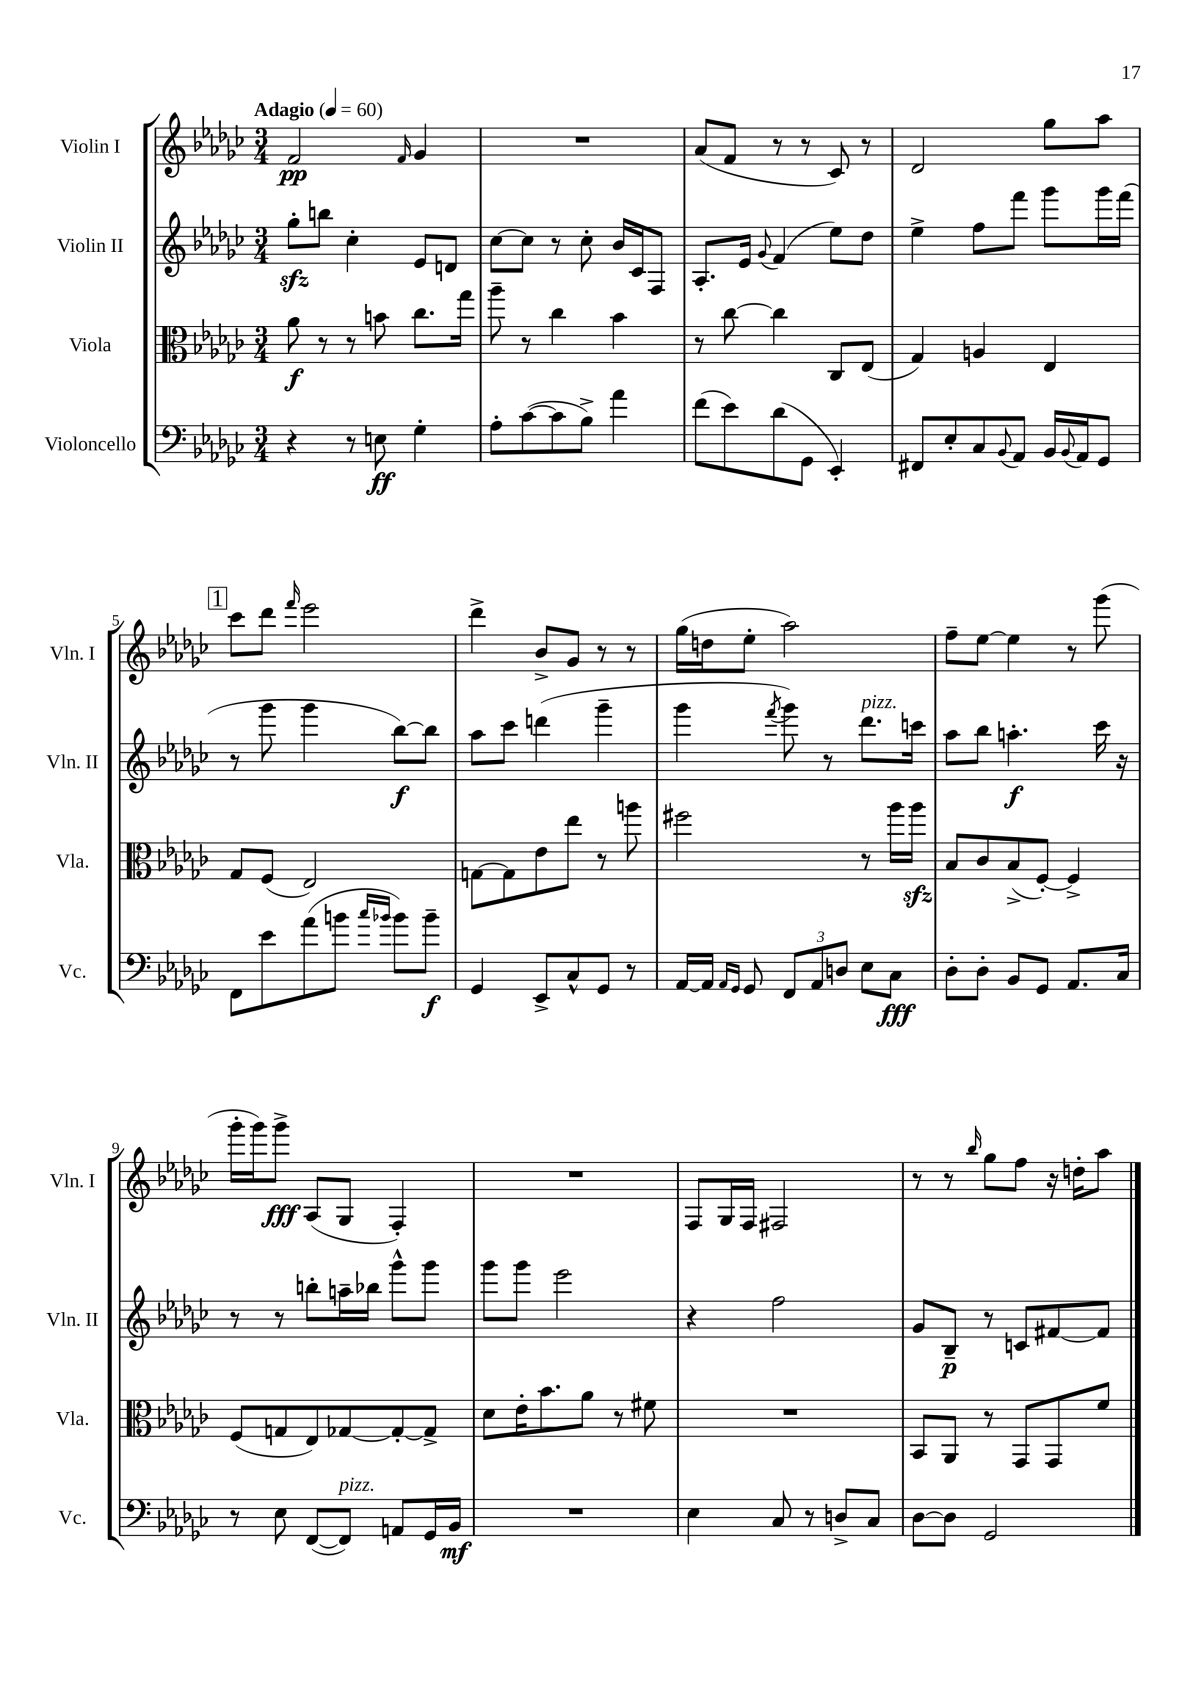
<<
\new StaffGroup <<
\new Staff = "s0" \with { instrumentName = "Violin I" shortInstrumentName = "Vln. I" } {
    \clef treble \key ges \major \numericTimeSignature \time 3/4 \tempo "Adagio" 4 = 60
    f'2\pp \grace { f'16 } ges'4 |
    R2. |
    aes'8( f'8 r8 r8 ces'8) r8 |
    des'2 ges''8 aes''8 |
    \mark \markup { \box "1" } ces'''8 des'''8 \grace { f'''16 } ees'''2 |
    des'''4-> bes'8-> ges'8 r8 r8 |
    ges''16( d''16 ees''8-. aes''2) |
    f''8-- ees''8~ ees''4 r8 ges'''8( |
    ges'''16-. ges'''16) ges'''8->\fff aes8( ges8 f4-.) |
    R2. |
    f8 ges16 f16 fis2 |
    r8 r8 \grace { bes''16 } ges''8 f''8 r16 d''16-. aes''8 \bar "|." |
}
\new Staff = "s1" \with { instrumentName = "Violin II" shortInstrumentName = "Vln. II" } {
    \clef treble \key ges \major \numericTimeSignature \time 3/4
    ges''8-.\sfz b''8 ces''4-. ees'8 d'8 |
    ces''8~ ces''8 r8 ces''8-. bes'16 ces'16 f8 |
    aes8.-. ees'16 \appoggiatura { ges'8 } f'4( ees''8) des''8 |
    ees''4-> f''8 f'''8 ges'''8 ges'''16 f'''16( |
    \mark \markup { \box "1" } r8 ges'''8 ges'''4 bes''8~\f) bes''8 |
    aes''8 ces'''8 d'''4( ges'''4-- |
    ges'''4 \acciaccatura { f'''8 } ges'''8) r8 des'''8.^\markup { \italic "pizz." } c'''16 |
    aes''8 bes''8 a''4.-.\f ces'''16 r16 |
    r8 r8 b''8-. a''16-- bes''16 ges'''8-^ ges'''8 |
    ges'''8 ges'''8 ees'''2 |
    r4 f''2 |
    ges'8 bes8--\p r8 c'8 fis'8~ fis'8 \bar "|." |
}
\new Staff = "s2" \with { instrumentName = "Viola" shortInstrumentName = "Vla." } {
    \clef alto \key ges \major \numericTimeSignature \time 3/4
    aes'8\f r8 r8 b'8 ces''8. ges''16 |
    aes''8-- r8 ces''4 bes'4 |
    r8 ces''8~ ces''4 ces8 ees8( |
    ges4) a4 ees4 |
    \mark \markup { \box "1" } ges8 f8( ees2) |
    g8~ g8 ees'8 ees''8 r8 a''8 |
    fis''2 r8 aes''16 aes''16\sfz |
    bes8 ces'8 bes8->( f8~-.) f4-> |
    f8( g8 ees8) ges8~ ges8~-. ges8-> |
    des'8 ees'16-. bes'8. aes'8 r8 fis'8 |
    R2. |
    bes,8 aes,8 r8 ges,8 ges,8 f'8 \bar "|." |
}
\new Staff = "s3" \with { instrumentName = "Violoncello" shortInstrumentName = "Vc." } {
    \clef bass \key ges \major \numericTimeSignature \time 3/4
    r4 r8 e8\ff ges4-. |
    aes8-. ces'8~( ces'8 bes8->) aes'4 |
    f'8( ees'8) des'8( ges,8 ees,4-.) |
    fis,8 ees8-. ces8 \appoggiatura { bes,8 } aes,8 bes,16 \appoggiatura { bes,8 } aes,16 ges,8 |
    \mark \markup { \box "1" } f,8 ees'8 aes'8( b'8 \grace { ces''16 bes'16 } bes'8) bes'8--\f |
    ges,4 ees,8-> ces8-^ ges,8 r8 |
    aes,16~ aes,16 \grace { aes,16 ges,16 } ges,8 \tuplet 3/2 { f,8 aes,8 d8 } ees8 ces8\fff |
    des8-. des8-. bes,8 ges,8 aes,8. ces16 |
    r8 ees8 f,8~( f,8^\markup { \italic "pizz." }) a,8 ges,16 bes,16\mf |
    R2. |
    ees4 ces8 r8 d8-> ces8 |
    des8~ des8 ges,2 \bar "|." |
}
>>
>>
